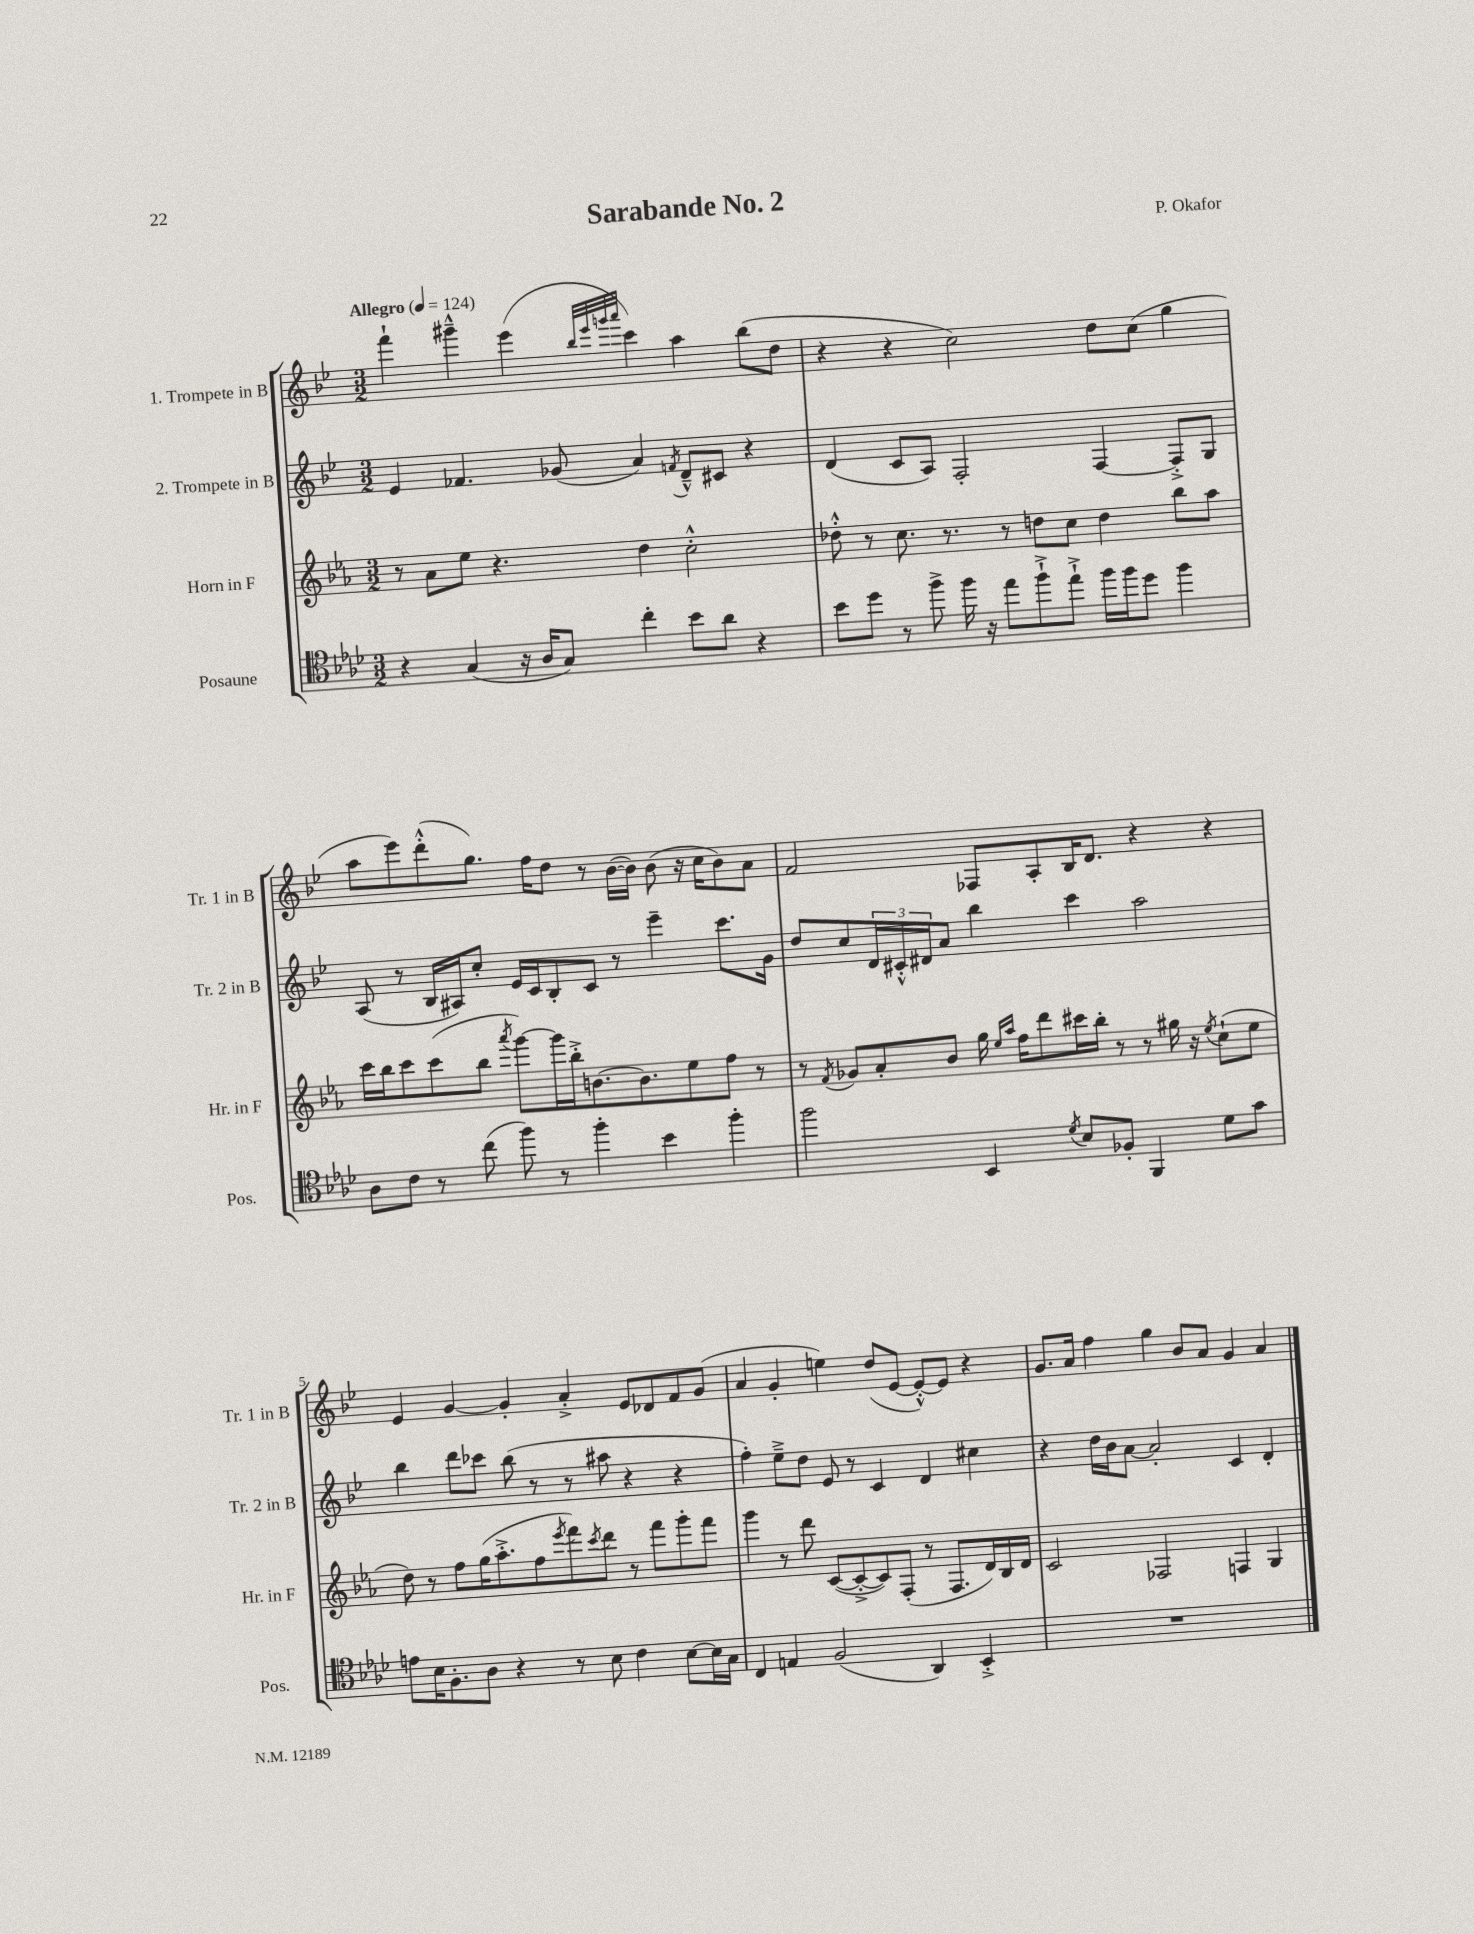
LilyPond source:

\header { title = "Sarabande No. 2" composer = "P. Okafor" }
<<
\new StaffGroup <<
\new Staff = "s0" \with { instrumentName = "1. Trompete in B" shortInstrumentName = "Tr. 1 in B" } {
    \clef treble \key bes \major \numericTimeSignature \time 3/2 \tempo "Allegro" 4 = 124
    f'''4-! gis'''4---^ ees'''4( \grace { bes''32 ees'''32 g'''32 a'''32 } c'''4) a''4 bes''8( d''8 |
    r4 r4 c''2) d''8 c''8( g''4 |
    a''8 ees'''8) d'''8-.-^( g''8.) f''16 d''8 r8 bes'16~( bes'16) bes'8( r16 c''16 bes'8) a'8 |
    f'2 fes8 a8-. bes16 d'8. r4 r4 |
    ees'4 g'4~ g'4-. a'4-.-> ees'8 des'8 f'8 g'8( |
    a'4 g'4-. e''4) d''8( ees'8~ ees'8~-.-^) ees'8 r4 |
    g'8. a'16 f''4 g''4 bes'8 a'8 g'4 a'4 \bar "|." |
}
\new Staff = "s1" \with { instrumentName = "2. Trompete in B" shortInstrumentName = "Tr. 2 in B" } {
    \clef treble \key bes \major \numericTimeSignature \time 3/2
    ees'4 fes'4. ges'8( a'4) \acciaccatura { f'8 } d'8---^ cis'8 r4 |
    d'4( c'8 a8) f2-. f4~ f8-.-> g8 |
    a8( r8 bes16 ais16) c''8-. ees'16 c'16 bes8-. c'8 r8 ees'''4-- c'''8. g'16 |
    d''8 c''8 \tuplet 3/2 { d'16 cis'16-.-^ dis'16 } a'8 bes''4 c'''4 a''2 |
    bes''4 d'''8 ces'''8 bes''8( r8 r8 ais''8 r4 r4 |
    f''4-.) ees''8---> d''8 ees'8 r8 c'4 d'4 cis''4 |
    r4 d''16 bes'16 a'8~ a'2-. c'4 d'4-. \bar "|." |
}
\new Staff = "s2" \with { instrumentName = "Horn in F" shortInstrumentName = "Hr. in F" } {
    \clef treble \key ees \major \numericTimeSignature \time 3/2
    r8 aes'8 ees''8 r4. d''4 c''2-.-^ |
    des''8-.-^ r8 c''8. r8. r8 d''8 c''8 d''4 bes''8 aes''8 |
    c'''16 bes''16 c'''8 c'''8( bes''8 \acciaccatura { aes'''8 } g'''8~) g'''16 bes''16-.-> b'8.~ b'8. ees''8 f''8 r8 |
    r8 \acciaccatura { f'8 } ges'8 aes'8-. bes'8 g''16 \grace { ees''16 aes''16 } f''16 d'''8 cis'''16 bes''16-. r8 r8 gis''16 r16 \acciaccatura { ees''8 } c''8-!( ees''8 |
    d''8) r8 f''8 g''16( aes''8.-.-> f''8 \acciaccatura { ees'''8 } f'''8) \acciaccatura { c'''8 } d'''8 r8 f'''8 g'''8-. f'''8 |
    g'''4 r8 d'''8 c'8~( c'8~-.-> c'8) f8-.( r8 f8. d'16) bes16 d'16 |
    c'2 fes2 f4 g4 \bar "|." |
}
\new Staff = "s3" \with { instrumentName = "Posaune" shortInstrumentName = "Pos." } {
    \clef tenor \key aes \major \numericTimeSignature \time 3/2
    r4 g4( r16 aes16 g8) c''4-. bes'8 aes'8 r4 |
    bes'8 des''8 r8 f''8-> f''16 r16 ees''8 f''8-!-> ees''8-!-> f''16 f''16 des''8 f''4 |
    aes8 c'8 r8 c''8( f''8) r8 f''4-. bes'4 f''4-. |
    f''2 bes,4 \acciaccatura { des'8 } bes8 fes8-. f,4 des'8 g'8 |
    e'8 bes16 f8.-. aes8 r4 r8 bes8 c'4 bes8~ bes16 g16 |
    c4 e4 f2( aes,4) bes,4-.-> |
    R1. \bar "|." |
}
>>
>>
\layout { \context { \Score \override BarNumber.break-visibility = ##(#f #t #t) barNumberVisibility = #(every-nth-bar-number-visible 5) } }
